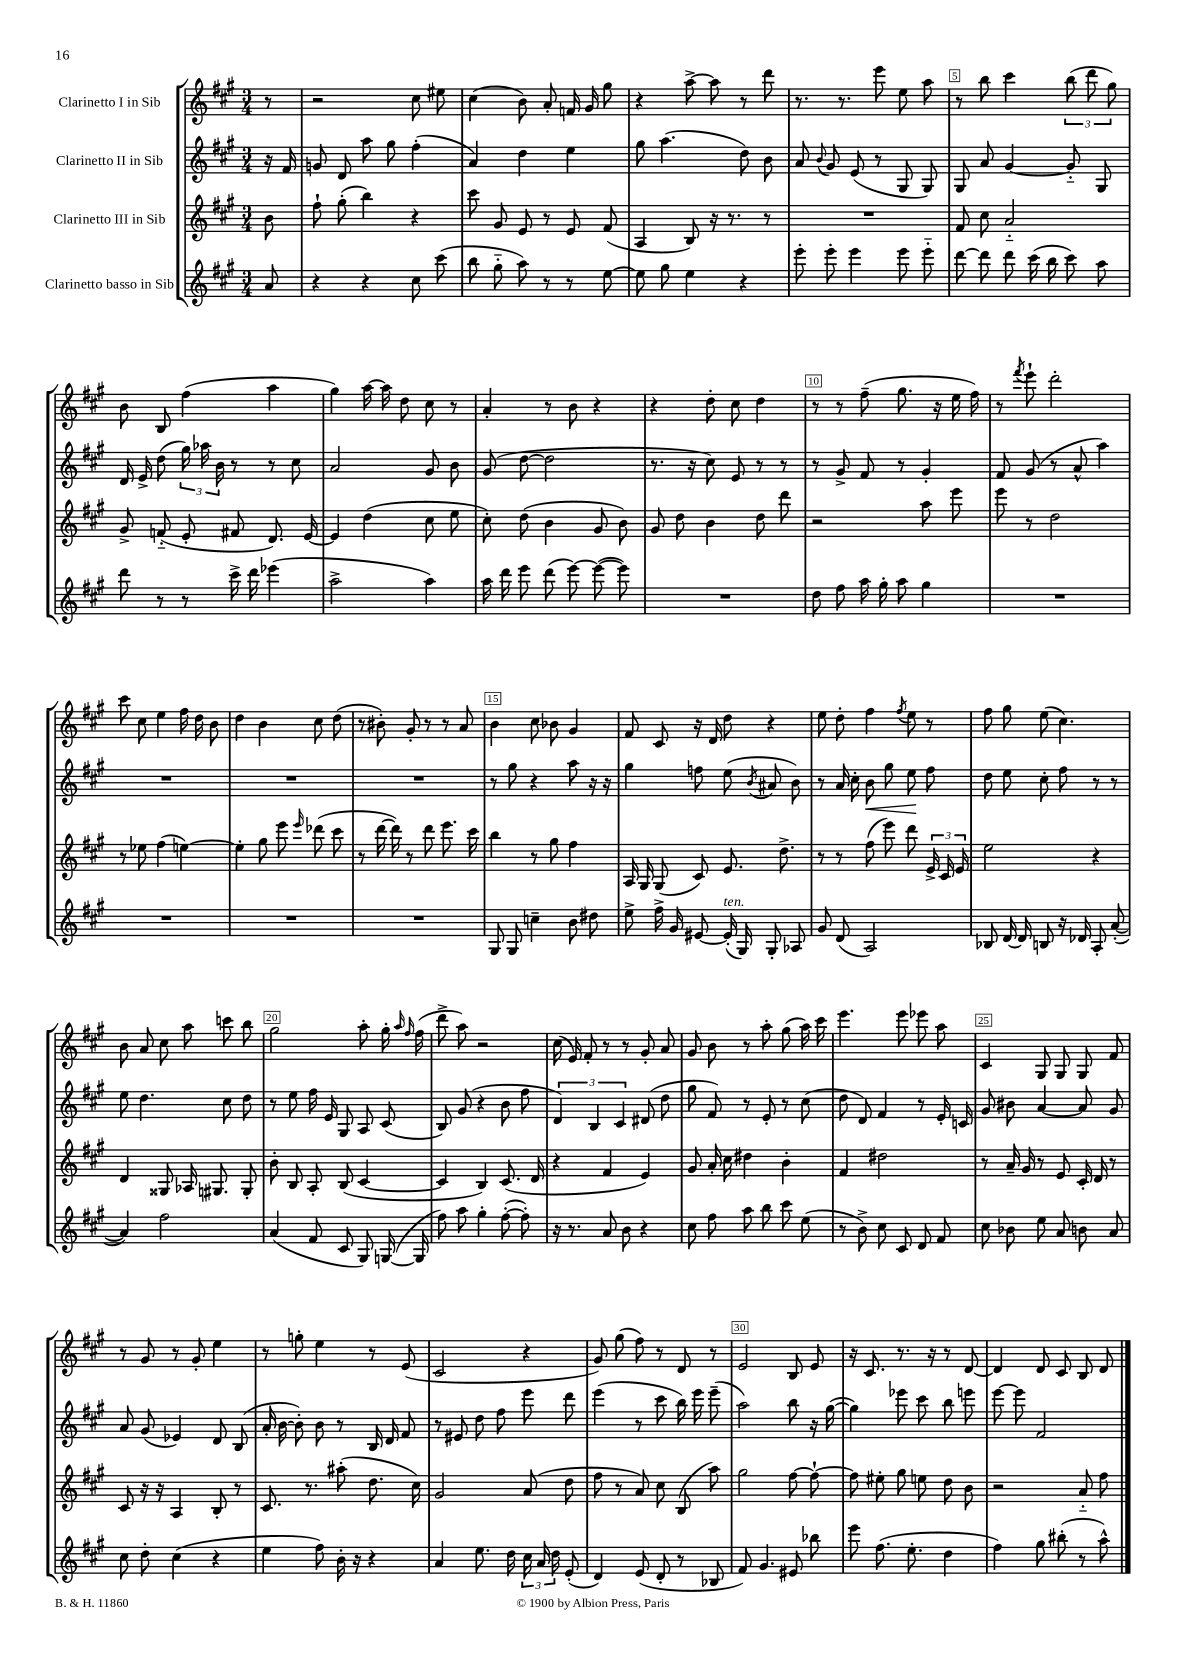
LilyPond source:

<<
\new StaffGroup <<
\new Staff = "s0" \with { instrumentName = "Clarinetto I in Sib" } {
    \clef treble \key a \major \numericTimeSignature \time 3/4 \partial 8
    \autoBeamOff r8 |
    r2 cis''8 eis''8 |
    cis''4( b'8) a'8-. f'16 gis'16 gis''8 |
    r4 a''8~-> a''8 r8 d'''8 |
    r8. r8. e'''8 e''8 a''8 |
    r8 b''8 cis'''4 \tuplet 3/2 { b''8( d'''8 gis''8) } |
    b'8 b8 fis''4( a''4 |
    gis''4) a''16~ a''16 d''8 cis''8 r8 |
    a'4-. r8 b'8 r4 |
    r4 d''8-. cis''8 d''4 |
    r8 r8 fis''8--( gis''8. r16 e''16 fis''16) |
    r8 \acciaccatura { fis'''8 } e'''8-! d'''2-. |
    cis'''8 cis''8 e''4 fis''16 d''16 b'8 |
    d''4 b'4 cis''8 d''8( |
    r8 bis'8-.) gis'8-. r8 r8 a'8 |
    b'4 cis''8 bes'8 gis'4 |
    fis'8 cis'8 r16 d'16 d''8 r4 |
    e''8 d''8-. fis''4 \acciaccatura { fis''8 } e''8 r8 |
    fis''8 gis''8 e''8( cis''4.) |
    b'8 a'8 cis''8 a''8 c'''8 b''8 |
    gis''2 a''8-. gis''16-. \grace { a''16 fis''16 } fis''16( |
    d'''8-> a''8) r2 |
    cis''16( e'16) fis'8-. r8 r8 gis'8-. a'8 |
    gis'8 b'8 r8 a''8-. gis''8( a''16) cis'''16 |
    e'''4. e'''8 ees'''8 a''8 |
    cis'4 gis8 gis8 gis8 fis'8 |
    r8 gis'8 r8 gis'8-. e''4 |
    r8 g''8-. e''4 r8 e'8( |
    cis'2 r4 |
    gis'8) gis''8( fis''8) r8 d'8 r8 |
    e'2 b8 e'8 |
    r16 cis'8. r8. r16 r8 d'8~ |
    d'4 d'8 cis'8 b8 d'8 \bar "|." |
}
\new Staff = "s1" \with { instrumentName = "Clarinetto II in Sib" } {
    \clef treble \key a \major \numericTimeSignature \time 3/4 \partial 8
    \autoBeamOff r16 fis'16 |
    g'8 d'8 a''8 gis''8 fis''4-.( |
    a'4) d''4 e''4 |
    gis''8 a''4.( d''8) b'8 |
    a'8 \appoggiatura { b'8 } gis'8 e'8( r8 gis8 gis8) |
    gis8 a'8 gis'4~ gis'8-_ gis8 |
    d'16 e'16-> d''8( \tuplet 3/2 { gis''16) aes''16 b'16 } r8 r8 cis''8 |
    a'2 gis'8 b'8 |
    gis'8( d''8~ d''2 |
    r8. r16 cis''8) e'8 r8 r8 |
    r8 gis'8-> fis'8 r8 gis'4-. |
    fis'8 gis'8( r8 a'8-^ a''4) |
    R2. |
    R2. |
    R2. |
    r8 gis''8 r4 a''8 r16 r16 |
    gis''4 f''8 e''8( \acciaccatura { b'8 } ais'8 b'8) |
    r8 a'16 cis''16-. b'8\< gis''8 e''8\! fis''8 |
    d''8 e''8 cis''8-. fis''8 r8 r8 |
    e''8 d''4. cis''8 d''8 |
    r8 e''8 fis''16 e'16 gis8 a8 cis'8( |
    b8) gis'8( r4 b'8 fis''8 |
    \tuplet 3/2 { d'4) b4 cis'4 } dis'8( d''8 |
    gis''8 fis'8) r8 e'8-. r8 cis''8( |
    d''8 d'8) fis'4 r8 e'16-. c'16 |
    gis'8 bis'8 a'4~ a'8 gis'8 |
    a'8 gis'8( ees'4) d'8 b8( |
    a'16-. b'16~ b'8-.) b'8 r8 b16 d'16 fis'8 |
    r8 eis'8 d''8 fis''8 e'''8 d'''8 |
    e'''4( r8 cis'''8 b''16) e'''16 e'''8--( |
    a''2) b''8 r16 gis''16~( |
    gis''4) ees'''8 cis'''8 b''8 e'''8 |
    e'''8~ e'''8 fis'2 \bar "|." |
}
\new Staff = "s2" \with { instrumentName = "Clarinetto III in Sib" } {
    \clef treble \key a \major \numericTimeSignature \time 3/4 \partial 8
    \autoBeamOff b'8 |
    fis''8-! gis''8-.( b''4) r4 |
    cis'''8 gis'8 e'8 r8 e'8 fis'8( |
    a4 b8) r16 r8. r8 |
    R2. |
    fis'8 cis''8 a'2-_ |
    gis'8-> f'8-_( e'8-. fis'8 d'8.) e'16~ |
    e'4 d''4( cis''8 e''8 |
    cis''8-.) d''8( b'4 gis'8 b'8) |
    gis'8 d''8 b'4 d''8 d'''8 |
    r2 a''8 e'''8 |
    e'''8 r8 d''2 |
    r8 ees''8 fis''4( e''4~) |
    e''4-. gis''8 e'''8 \grace { e'''16 } des'''8( cis'''8 |
    r8 d'''16~ d'''16) r8 d'''8 e'''8. cis'''16 |
    b''4 r8 gis''8 fis''4 |
    a16 gis16 gis8( cis'8) e'8. d''8.-> |
    r8 r8 fis''8( e'''8) d'''8 \tuplet 3/2 { e'16-> cis'16 e'16 } |
    e''2 r4 |
    d'4 gisis8 aes16 gis8. gis8-. |
    b'8-. b8 a8-. b8( cis'4~ |
    cis'4 b4) cis'8.( d'16 |
    r4 fis'4 e'4) |
    gis'8 a'16-. cis''16 dis''4 b'4-. |
    fis'4 dis''2 |
    r8 a'16-- gis'16 r8 e'8 cis'16-. d'16 r8 |
    cis'8 r16 r16 a4 b8-. r8 |
    cis'8. r8. ais''8-.( d''8. cis''16) |
    gis'2 a'8( d''8 |
    fis''8 r8 a'8) cis''8 b8( a''8) |
    gis''2 fis''8~ fis''8~-! |
    fis''8 eis''8-. gis''8 e''8 d''8 b'8 |
    r2 a'8-_ fis''8 \bar "|." |
}
\new Staff = "s3" \with { instrumentName = "Clarinetto basso in Sib" } {
    \clef treble \key a \major \numericTimeSignature \time 3/4 \partial 8
    \autoBeamOff a'8 |
    r4 r4 cis''8 cis'''8( |
    b''8 gis''8-_ a''8) r8 r8 e''8~ |
    e''8 gis''8 e''4 r4 |
    e'''8-. e'''8-. e'''4 e'''8 e'''8-_ |
    d'''8~ d'''8 d'''8 cis'''16( b''16 cis'''8) a''8 |
    d'''8 r8 r8 cis'''16-> d'''16 ees'''4( |
    a''2-> a''4) |
    a''16 d'''16 e'''8 d'''8( e'''8~) e'''8~( e'''8) |
    R2. |
    d''8 fis''8 a''16 gis''16-. a''8 gis''4 |
    R2. |
    R2. |
    R2. |
    R2. |
    gis8 gis8 c''4-- b'8 dis''8 |
    e''8-> fis''16-> gis'16 eis'8~ eis'16-.^\markup { \italic "ten." }( gis16) gis8-. aes8 |
    gis'8 d'8( a2) |
    bes8 d'16~ d'16 b8 r16 des'16 a8-. a'8~-.( |
    a'4) fis''2 |
    a'4( fis'8 cis'8 gis8) g16~( g16 |
    fis''8) a''8 gis''4-. fis''8~-.( fis''8-.) |
    r16 r8. a'8 b'8 r4 |
    cis''8 fis''8 a''8 b''8 cis'''8 e''8( |
    r8 b'8->) cis''8 cis'8 d'8 fis'8 |
    cis''8 bes'8 e''8 a'8 b'8 a'8 |
    cis''8 d''8-. cis''4( r4 |
    e''4 fis''8) b'16-. r16 r4 |
    a'4 e''8. d''16 \tuplet 3/2 { cis''16 a'16 d''16 } e'8-.( |
    d'4) e'8( d'8-. r8 bes8 |
    fis'8) gis'4. eis'8 bes''8 |
    e'''8 fis''8.( e''8.-. d''4 |
    fis''4) gis''8 bis''8-.( r8 a''8-^) \bar "|." |
}
>>
>>
\layout { \context { \Score \override BarNumber.break-visibility = ##(#f #t #t) barNumberVisibility = #(every-nth-bar-number-visible 5) \override BarNumber.stencil = #(make-stencil-boxer 0.1 0.3 ly:text-interface::print) } }
